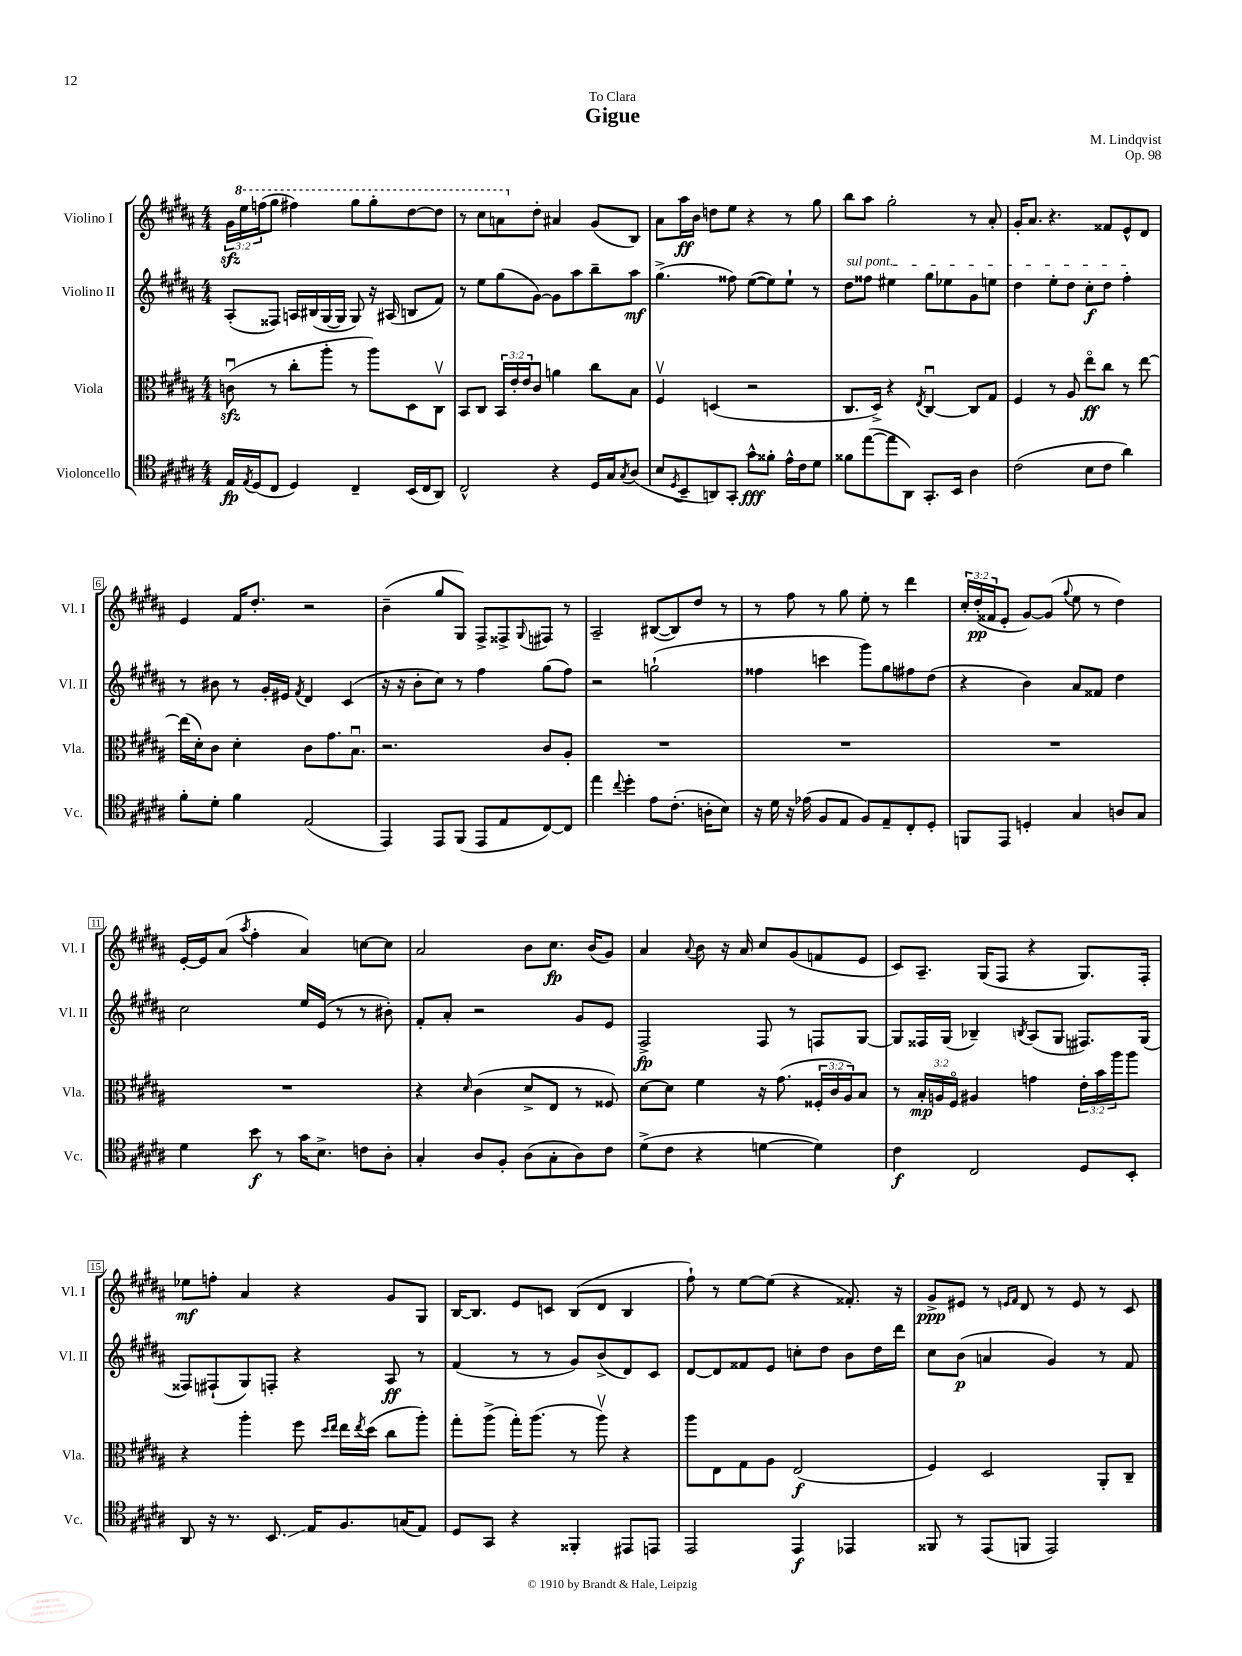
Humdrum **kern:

**kern	**kern	**kern	**kern
*staff4	*staff3	*staff2	*staff1
*clefC4	*clefC3	*clefG2	*clefG2
*k[f#c#g#d#a#]	*k[f#c#g#d#a#]	*k[f#c#g#d#a#]	*k[f#c#g#d#a#]
*M4/4	*M4/4	*M4/4	*M4/4
16E	(8cu	(8A#'	24g#
.	.	.	24eee
8qE	.	.	.
(16D#	.	.	.
.	.	.	(24fff
8C#	8r	8F##)	8ggg#
4D#)	8cc#'	16A	4fff#)
.	.	(16B#	.
.	8aa#'	[16G#	.
.	.	16G#]	.
4C#~	8r	8G#)	8ggg#
.	8aa#)	16r	8ggg#'
.	.	(16A#	.
(16BB	8D#	8B	[8ddd#
16C#	.	.	.
8AA#)	8C#v	8f#)	8ddd#]
=	=	=	=
2C#^^	8BB	8r	8r
.	8C#	8ee	8ccc#
.	24BB	(8gg#	8aa
.	24e'	.	.
.	24e	.	.
.	8c#	[8g#)	8dd#'
4r	4a	8g#]	4a#
.	.	8aa#	.
16D#	8cc#	8bb~	(8g#
16G#	.	.	.
8qG#	.	.	.
(8A#	8B	8aa#	8B)
=	=	=	=
8B	4F#v	(4.gg#^	8a#
8qD#	.	.	.
8BB~	.	.	16aa#
.	.	.	16b
8AA)	(4D	.	8dd
8GG#'	.	8ff##)	8ee
8g#^^	2r	([8ee	4r
8f##'	.	8ee])	.
16e^^	.	8ee`	8r
16c#	.	.	.
8d#	.	8r	8gg#
=	=	=	=
8f##	8.C#	8dd#	8bb
([8ee	.	8ff##	8aa#
.	16D#^)	.	.
8ee]	4r	4ee#	2gg#'
8AA#)	.	.	.
.	8qE	.	.
8.GG#'	[4C#u	8gg#	.
.	.	8ee-	.
16BB	.	.	.
4A#	8C#]	8g#	8r
.	8G#	8ee	8a#'
=	=	=	=
(2c#	4F#	4dd#	16g#'
.	.	.	8.a#
.	8r	8ee'	4.r
.	8A#	8dd#	.
8B	8eeo	8cc#'	.
8c#	8cc#	8dd#	8f##
4a#)	8r	4ff#'	8e^^
.	[8ee	.	8d#
=	=	=	=
8f#'	(16ee]	8r	4e
.	16d#')	.	.
8d#'	8c#	8b#	.
4f#	4d#'	8r	16f#
.	.	.	8.dd#'
.	.	16g#'	.
.	.	16e#	.
.	.	8qf#	.
(2E	8c#	4d#	2r
.	8.g#	.	.
.	.	(4c#	.
.	8.Bu	.	.
=	=	=	=
4EE)	2.r	16r	(4b~
.	.	16r	.
.	.	8b'	.
8EE	.	8cc#)	8gg#
(8FF#	.	8r	8G#)
8EE	.	4ff#	8F#^
8E	.	.	8F##^
.	.	.	8qqG#
[8C#)	8c#	(8gg#	8F#
8C#]	8A#'	8ff#)	8r
=	=	=	=
4ee	1r	2r	2A#~
8qqcc#	.	.	.
4dd#'	.	.	.
8e	.	(2gg`	([8B#
(8.c#'	.	.	8B#])
.	.	.	8dd#
16A'	.	.	.
8B)	.	.	8r
=	=	=	=
16r	1r	4ff##	8r
16d#	.	.	.
16r	.	.	8ff#
(16e-	.	.	.
8F#	.	4ccc	8r
8E	.	.	8gg#
8F#)	.	8ggg#)	8ee'
8E~	.	8gg#	8r
8C#'	.	8ff#	4ddd#
8D#'	.	(8dd#	.
=	=	=	=
8FF	1r	4r	24cc#'
.	.	.	(24dd#'
.	.	.	24f##
8EE	.	.	8e'
4D'	.	4b)	[8g#)
.	.	.	(8g#]
.	.	.	8qqgg#
4G#	.	8a#	8ee
.	.	8f##	8r
8A	.	4dd#	4dd#)
8G#	.	.	.
=	=	=	=
4d#	1r	2cc#	[16e'
.	.	.	16e]
.	.	.	(8a#
.	.	.	8qaa#
8b	.	.	4ff#'
8r	.	.	.
16g#	.	16ee	4a#)
8.B^	.	(16e	.
.	.	8r	.
8c	.	8r	[8cc
8A#'	.	8b#')	8cc]
=	=	=	=
4G#'	4r	8f#'	2a#
.	.	8a#'	.
.	16qqd#	.	.
8A#	(4c#	2r	.
8F#'	.	.	.
(8A#	8d#^	.	8b
8G#'	8E	.	8.cc#
8A#)	8r	8g#	.
.	.	.	(16b
8c#	8F##)	8e	8g#)
=	=	=	=
(8d#^	[8d#	2F#^	4a#
8c#	8d#]	.	.
.	.	.	8qqa#
4r	4f#	.	8b
.	.	.	16r
.	.	.	16a#
[4d	16r	8F#	8cc#
.	(8.g#	.	.
.	.	8r	(8g#
4d])	24F##'	8F	8f
.	24c#	.	.
.	24A#)	.	.
.	8B	[8G#	8e
=	=	=	=
4c#	8r	8G#]	8c#)
.	24B'	16F##	8.A#~
.	24A	.	.
.	.	(16G#	.
.	24F#o	.	.
2C#	4A#	4B-~)	.
.	.	.	(16G#
.	.	.	8F#
.	.	8qB	.
.	4g	(8A#	4r
.	.	8G#	.
8D#	24e'	8.F#)	8.G#)
.	24b	.	.
.	24aa#	.	.
8BB'	8aa#	.	.
.	.	(16G#	16F#'
=	=	=	=
8AA#	4r	8F##)	8ee-
16r	.	(8F#`	8ff'
8.r	.	.	.
.	4aa#'	8G#)	4a#
8.BB	.	8F'	.
.	8ff#	4r	4r
16E	.	.	.
.	16qqdd#	.	.
.	16qqee	.	.
8.F#	16ee	.	.
.	8qee	.	.
.	(16dd#	.	.
.	8cc#	8A#	8g#
(16G	.	.	.
8E)	8aa#')	8r	8G#
=	=	=	=
8D#	8gg#'	(4f#	[16B
.	.	.	8.B]
8GG#	(8aa#^	.	.
4r	16gg#')	8r	8e
.	(8.aa#	.	.
.	.	8r	8c
4FF##'	8r	8g#)	(8B
.	8aa#v)	(8b^	8d#
8EE#	4r	8d#)	4B
8EE	.	8c#	.
=	=	=	=
2EE	8aa#	[8d#	8ff#`)
.	8E	8d#]	8r
.	8G#	8f##	[8ee
.	8A#	8e	(8ee]
4EE	(2E	8cc'	4r
.	.	8dd#	.
4EE-	.	8b	8.f##')
.	.	16dd#	.
.	.	16ddd#	16r
=	=	=	=
8FF##	4F#)	8cc#	8g#^
8r	.	(8b	8e#
(8EE	2D#	4a	8r
.	.	.	16qqe
.	.	.	16qqf#
8FF	.	.	8d#
2EE)	.	4g#)	8r
.	.	.	8e
.	8AA#'	8r	8r
.	8C#~	8f#	8c#
==	==	==	==
*-	*-	*-	*-
